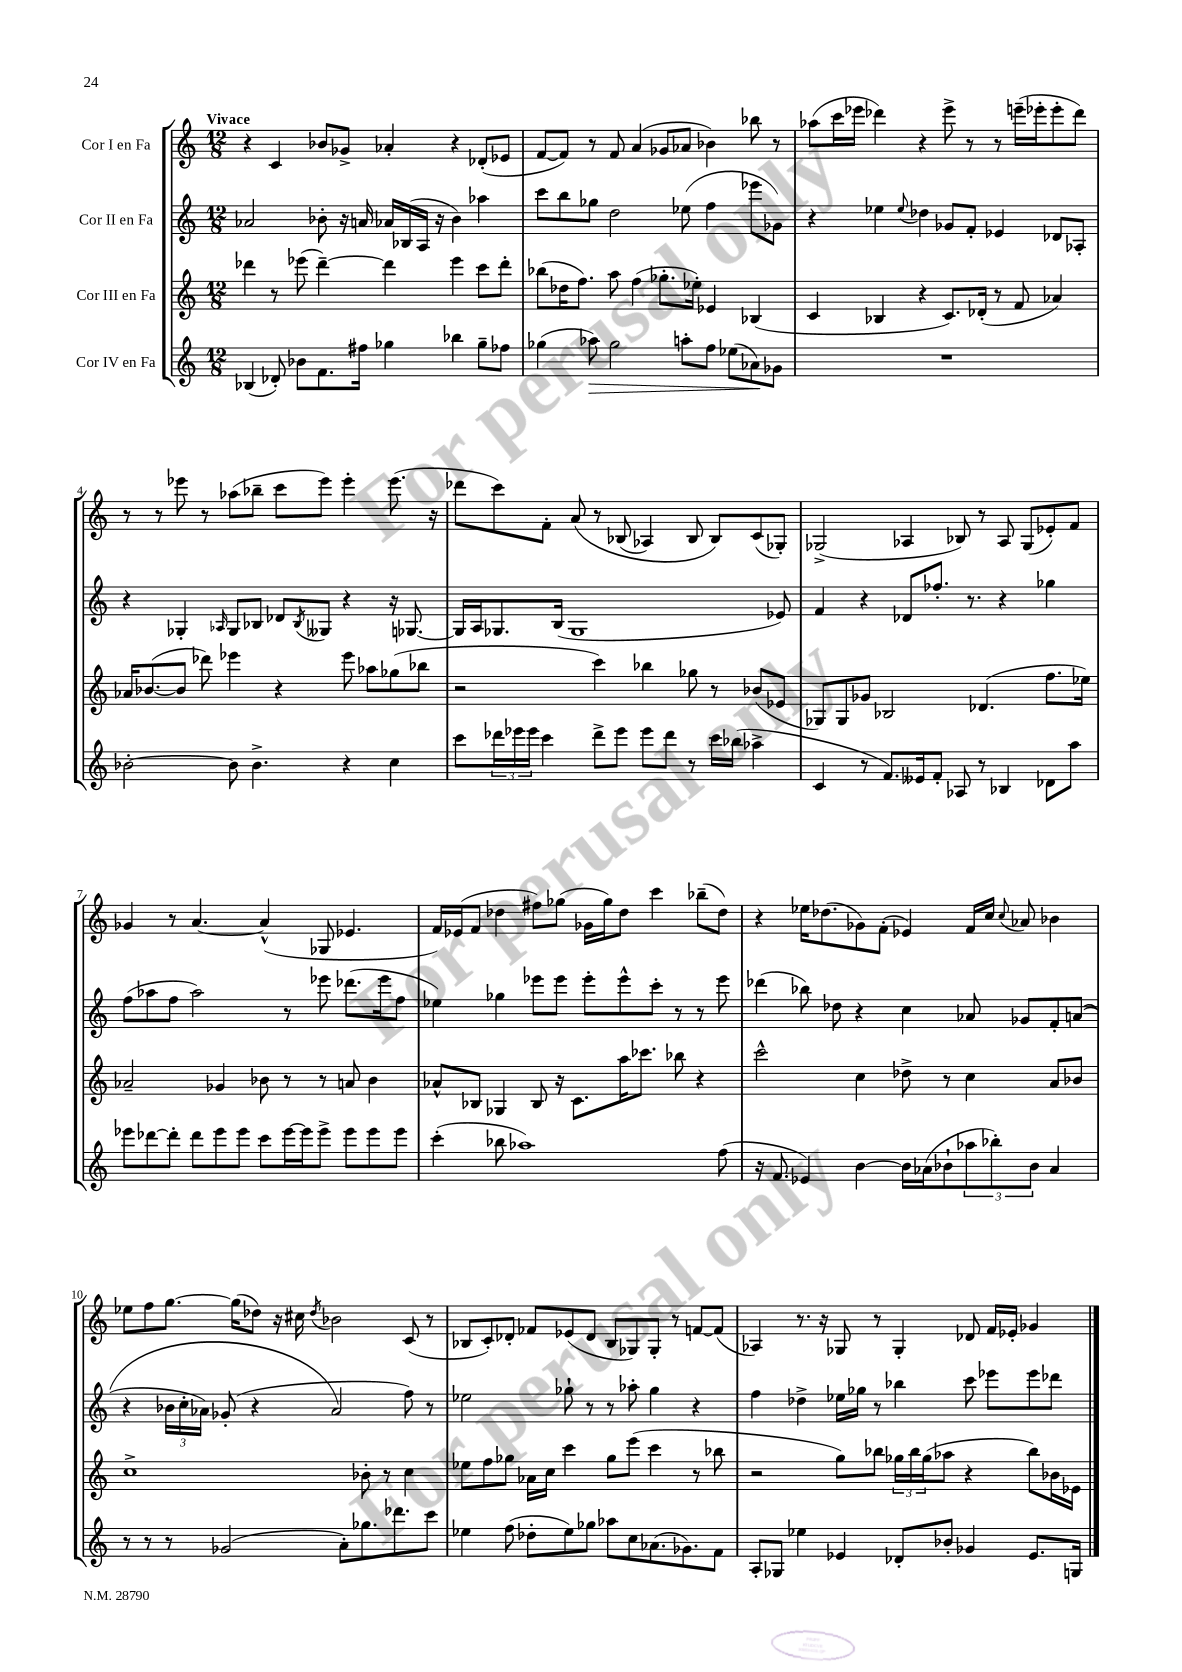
<<
\new StaffGroup <<
\new Staff = "s0" \with { instrumentName = "Cor I en Fa" } {
    \clef treble \key c \major \numericTimeSignature \time 12/8 \tempo "Vivace"
    r4 c'4 bes'8 ges'8-> aes'4-. r4 des'8-.( ees'8 |
    f'8~ f'8) r8 f'8 a'4( ges'8 aes'8 bes'4) bes''8 r8 |
    aes''8( c'''16 ees'''16 des'''4) r4 ees'''8-> r8 r8 e'''16--( ees'''16-. ees'''8-. des'''8) |
    r8 r8 ees'''8 r8 aes''8( bes''8-- c'''8 ees'''8) ees'''4-. ees'''8.( r16 |
    des'''8 c'''8) f'8-. a'8\( r8 bes8( aes4) bes8 bes8\) c'8( ges8-.) |
    ges2->( aes4 bes8) r8 aes8 ges8( ees'8-.) f'8 |
    ges'4 r8 a'4.~ a'4-^( ges8 ees'4. |
    f'16) ees'16( f'8 des''4 fis''8) ges''8( ges'16 ges''16) des''8 c'''4 bes''8--( des''8) |
    r4 ees''16 des''8.( ges'8) f'8-.( ees'4) f'16 c''16 \appoggiatura { c''8 } aes'8 bes'4 |
    ees''8 f''8 g''8.~ g''16( des''8) r16 cis''16 \acciaccatura { des''8 } bes'2 c'8( r8 |
    bes8 c'8-.) des'8-. fes'8 ees'8( des'8 bes8 ges8) ges8-. r8 f'8~ f'8( |
    aes4) r8. r16 ges8 r8 ges4-. des'8 f'16 ees'16-. ges'4 \bar "|." |
}
\new Staff = "s1" \with { instrumentName = "Cor II en Fa" } {
    \clef treble \key c \major \numericTimeSignature \time 12/8
    aes'2 bes'8-. r16 a'16 aes'16 bes16( a16 r16 bes'4) aes''4 |
    c'''8 b''8 ges''8 d''2 ees''8( f''4 ees'''8 ges'8) |
    r4 ees''4 \appoggiatura { ees''8 } des''4 ges'8 f'8-. ees'4 des'8 aes8-. |
    r4 ges4-. \grace { aes16 } ges8 bes8 des'8 \acciaccatura { bes8 } geses8 r4 r16 ges8.~ |
    ges16 a16 ges8. b16( ges1 ees'8) |
    f'4 r4 des'8 fes''8.-. r8. r4 ges''4 |
    f''8( aes''8 f''8 aes''2) r8 ees'''8 des'''8.( ees'''16 f''8 |
    ees''4) ges''4 ees'''8 ees'''8 ees'''8-. ees'''8-^ c'''8-. r8 r8 ees'''8 |
    des'''4( bes''8) des''8 r4 c''4 aes'8 ges'8 f'8-. a'8(\( |
    r4 \tuplet 3/2 { bes'16 c''16-. aes'16) } ges'8-.( r4 aes'2\) f''8) r8 |
    ees''2 ges''8-! r8 r8 aes''8-. ges''4 r4 |
    f''4 des''4-> ees''16 ges''16 r8 bes''4 c'''8 ees'''8 ees'''8 des'''8 \bar "|." |
}
\new Staff = "s2" \with { instrumentName = "Cor III en Fa" } {
    \clef treble \key c \major \numericTimeSignature \time 12/8
    des'''4 r8 ees'''8( des'''4~--) des'''4 ees'''4 c'''8 des'''8-. |
    bes''8( des''16 f''8.) a''8 f''4( ges''8.-. ees''16-.) ees'4 bes4( |
    c'4 bes4 r4 c'8.) des'16-.( r8 f'8 aes'4) |
    aes'16 bes'8.~( bes'8 des'''8) ees'''4 r4 ees'''8 aes''8 ges''8( bes''8 |
    r2 c'''4) bes''4 ges''8 r8 bes'8( ees'8 |
    ges8) ges8 ges'8 bes2 des'4.( f''8. ees''16) |
    aes'2-- ges'4 bes'8 r8 r8 a'8 bes'4 |
    aes'8-^ bes8 ges4 bes8 r16 c'8. a''16 ces'''8. bes''8 r4 |
    c'''2-^ c''4 des''8-> r8 c''4 a'8 bes'8 |
    c''1-> bes'8-. r8 c''4 |
    ees''8 f''8 ges''8 aes'16 c''16 c'''4 ges''8 e'''8( c'''4 r8 bes''8 |
    r2 g''8) bes''8 \tuplet 3/2 { ges''16 bes''16 ges''16( } aes''8 r4 bes''8) bes'16 ees'16 \bar "|." |
}
\new Staff = "s3" \with { instrumentName = "Cor IV en Fa" } {
    \clef treble \key c \major \numericTimeSignature \time 12/8
    bes4( des'8-.) bes'8 f'8. fis''16 ges''4 bes''4 ges''8-- fes''8 |
    ges''4( aes''8\>) ges''2 a''8-. f''8 ees''8( aes'8\!) ges'8 |
    R1. |
    bes'2~-. bes'8 bes'4.-> r4 c''4 |
    c'''8 \tuplet 3/2 { des'''16 ees'''16 ees'''16 } c'''4 des'''8-> ees'''8 ees'''8 des'''8 r8 c'''16 bes''16( aes''4-> |
    c'4 r8 f'8.) eeses'16 f'8-. aes8 r8 bes4 des'8 a''8 |
    ees'''8 des'''8~ des'''8-. des'''8 ees'''8 ees'''8 c'''8 ees'''16~ ees'''16 ees'''8-> ees'''8 ees'''8 ees'''8 |
    c'''4-.( bes''8 aes''1) f''8( |
    r16 f'8. ees'4) b'4~ b'16 aes'16( bes'8-! \tuplet 3/2 { aes''8 bes''8-.) bes'8 } aes'4 |
    r8 r8 r8 ges'2( a'8-.) ges''8. des'''8. c'''8 |
    ees''4 f''8( des''8-. ees''8) ges''8 aes''8 c''8 aes'8.( ges'8.) f'8 |
    a8-. ges8 ees''4 ees'4 des'8-. bes'8-. ges'4 ees'8. g16 \bar "|." |
}
>>
>>
